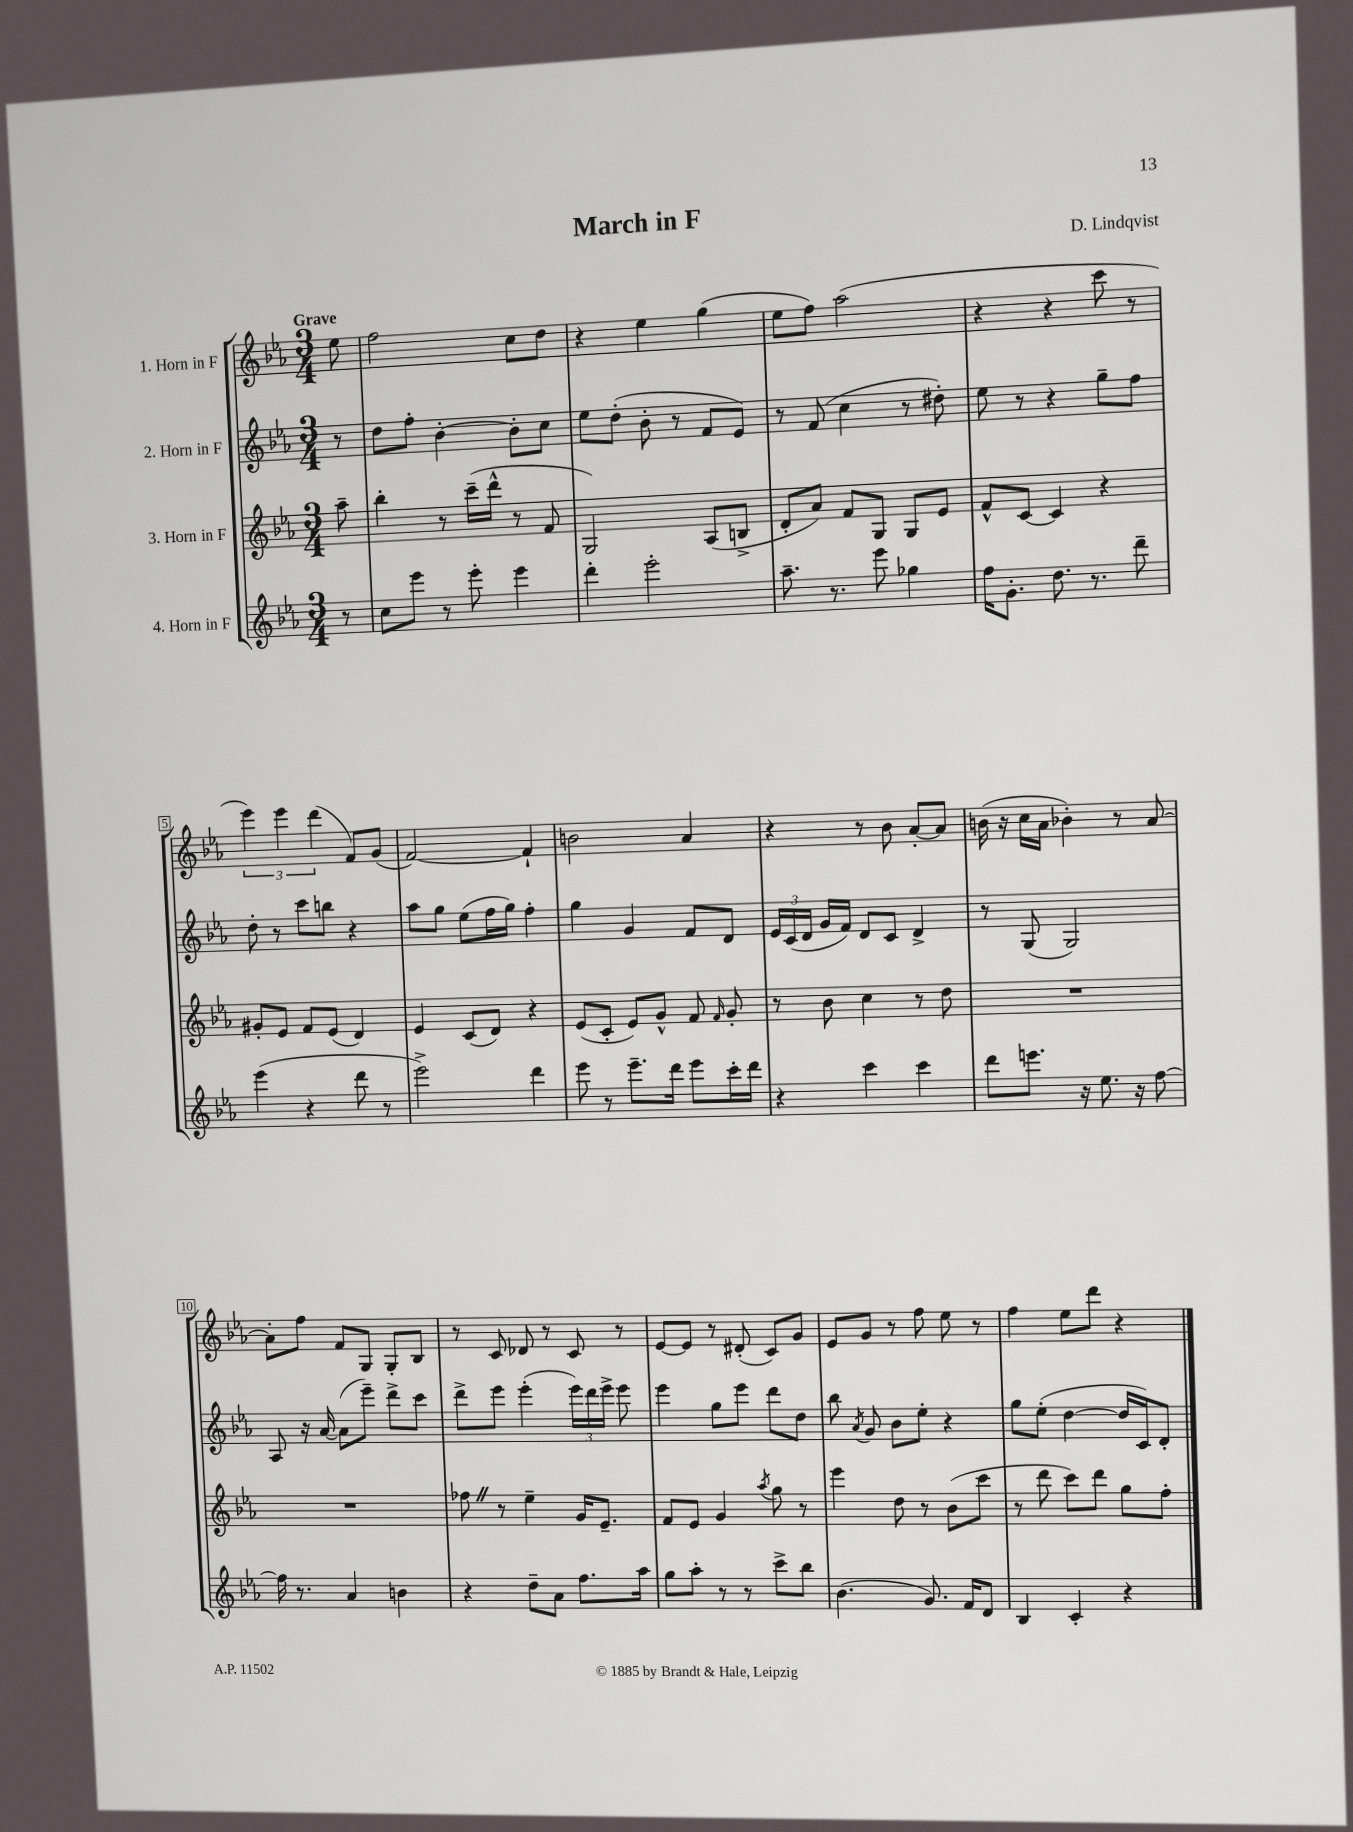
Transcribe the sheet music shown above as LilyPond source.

\header { title = "March in F" composer = "D. Lindqvist" }
<<
\new StaffGroup <<
\new Staff = "s0" \with { instrumentName = "1. Horn in F" } {
    \clef treble \key ees \major \numericTimeSignature \time 3/4 \partial 8 \tempo "Grave"
    \autoBeamOff ees''8 |
    f''2 c''8[ d''8] |
    r4 ees''4 g''4( |
    ees''8[ f''8]) aes''2( |
    r4 r4 c'''8 r8 |
    \tuplet 3/2 { ees'''4) ees'''4 d'''4( } f'8[) g'8]( |
    f'2~) f'4-! |
    b'2 aes'4 |
    r4 r8 bes'8 aes'8[~-. aes'8] |
    b'16( r16 c''16[ aes'16] bes'4-.) r8 aes'8~ |
    aes'8[-. f''8] f'8[ g8] g8[-. bes8] |
    r8 c'8 des'8 r8 c'8 r8 |
    ees'8[~ ees'8] r8 dis'8-.( c'8[) g'8] |
    ees'8[ g'8] r8 f''8 ees''8 r8 |
    f''4 ees''8[ d'''8] r4 \bar "|." |
}
\new Staff = "s1" \with { instrumentName = "2. Horn in F" } {
    \clef treble \key ees \major \numericTimeSignature \time 3/4 \partial 8
    \autoBeamOff r8 |
    d''8[ f''8]-. bes'4~-. bes'8[-. c''8] |
    ees''8[ d''8]-.( bes'8-. r8 f'8[ ees'8]) |
    r8 f'8( c''4 r8 dis''8-.) |
    ees''8 r8 r4 g''8[-- f''8] |
    d''8-. r8 c'''8[ b''8] r4 |
    aes''8[ g''8] ees''8[( f''16 g''16]) f''4-. |
    g''4 g'4 f'8[ d'8] |
    \tuplet 3/2 { ees'16[ c'16( d'16] } g'16[ f'16]) d'8[ c'8] d'4-> |
    r8 g8( g2) |
    aes8 r16 aes'16~ aes'8[( ees'''8]--) d'''8[-> c'''8] |
    d'''8[-> ees'''8] ees'''4-.( \tuplet 3/2 { ees'''16[) d'''16 ees'''16]-> } ees'''8 |
    ees'''4 g''8[ ees'''8] d'''8[ d''8] |
    bes''8 \acciaccatura { aes'8 } g'8 bes'8[ ees''8]-. r4 |
    g''8[ ees''8]-.( d''4~ d''16[ c'16) d'8]-. \bar "|." |
}
\new Staff = "s2" \with { instrumentName = "3. Horn in F" } {
    \clef treble \key ees \major \numericTimeSignature \time 3/4 \partial 8
    \autoBeamOff aes''8-- |
    bes''4-. r8 c'''16[--( d'''16]-^ r8 f'8 |
    g2) aes8[( b8]-> |
    d'8[-. aes'8]) f'8[ g8] g8[ ees'8] |
    f'8[-^ c'8]~ c'4 r4 |
    gis'8[-. ees'8] f'8[ ees'8]( d'4) |
    ees'4 c'8[( d'8]) r4 |
    ees'8[( c'8]-. ees'8[) g'8]-^ f'8 \grace { f'16 } g'8-. |
    r8 bes'8 c''4 r8 d''8 |
    R2. |
    R2. |
    fes''8 \once \override BreathingSign.text = \markup { \musicglyph "scripts.caesura.straight" } \breathe r8 ees''4-- g'16[ ees'8.]-- |
    f'8[ ees'8] g'4 \acciaccatura { aes''8 } g''8 r8 |
    ees'''4 d''8 r8 bes'8[( c'''8] |
    r8 d'''8 c'''8[) d'''8] g''8[ f''8]-. \bar "|." |
}
\new Staff = "s3" \with { instrumentName = "4. Horn in F" } {
    \clef treble \key ees \major \numericTimeSignature \time 3/4 \partial 8
    \autoBeamOff r8 |
    c''8[ ees'''8] r8 ees'''8-. ees'''4 |
    d'''4-. ees'''2-. |
    aes''8.-- r8. ees'''8 ges''4 |
    f''16[ g'8.]-. d''8. r8. d'''8-- |
    ees'''4( r4 d'''8 r8 |
    ees'''2->) d'''4 |
    ees'''8 r8 ees'''8.[-- d'''16] ees'''8[ c'''16-. d'''16] |
    r4 c'''4 c'''4 |
    d'''8[ e'''8.] r16 ees''8. r16 f''8~ |
    f''16 r8. aes'4 b'4 |
    r4 d''8[-- aes'8] f''8.[ aes''16] |
    g''8[ aes''8]-. r8 r8 c'''8[-> bes''8] |
    bes'4.( g'8.) f'16[ d'8] |
    bes4 c'4-. r4 \bar "|." |
}
>>
>>
\layout { \context { \Score \override BarNumber.stencil = #(make-stencil-boxer 0.1 0.3 ly:text-interface::print) } }
